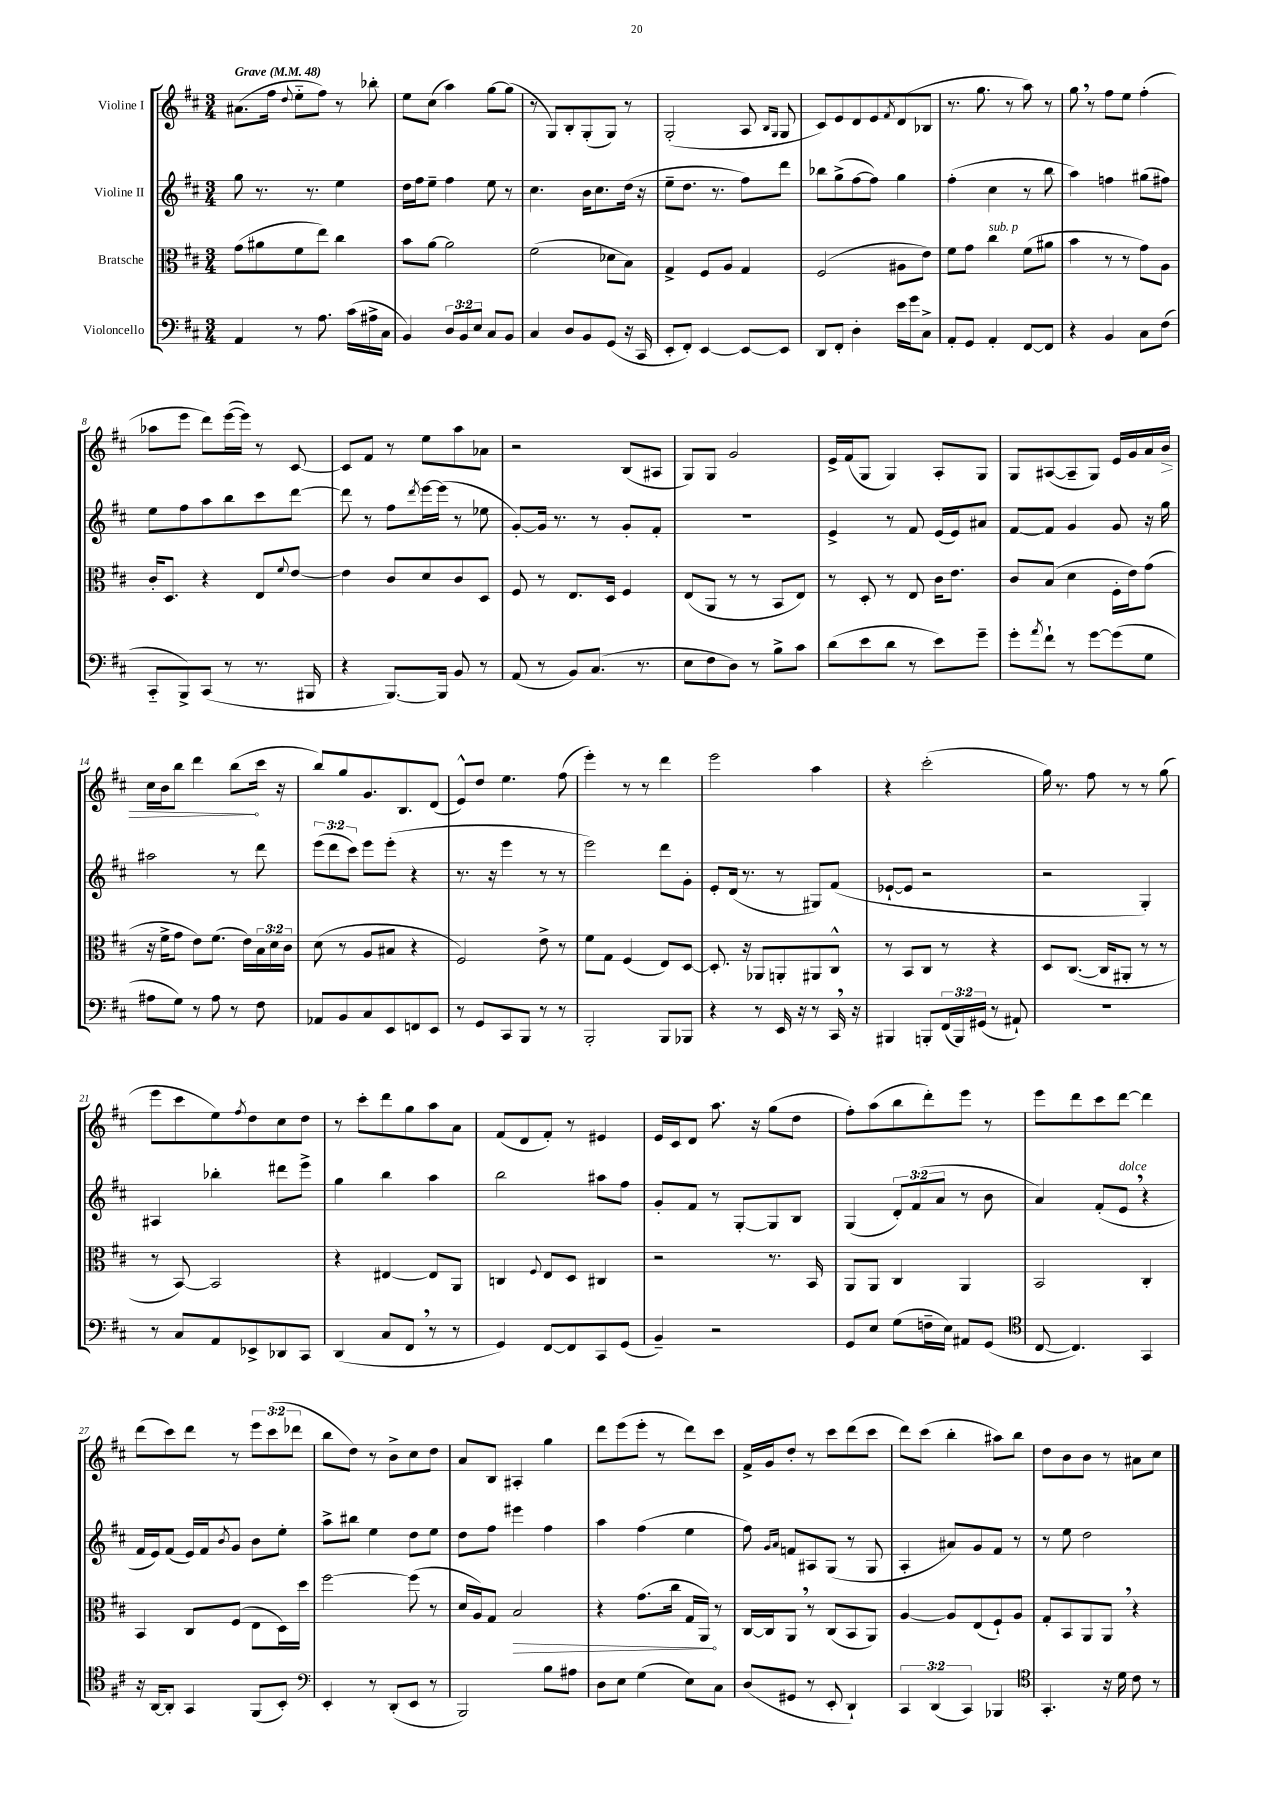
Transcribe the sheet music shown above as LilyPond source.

<<
\new StaffGroup <<
\new Staff = "s0" \with { instrumentName = "Violine I" } {
    \clef treble \key d \major \numericTimeSignature \time 3/4 \override Staff.TupletNumber.text = #tuplet-number::calc-fraction-text \tempo "Grave" 4 = 48
    ais'8.( fis''16 \appoggiatura { d''8 } e''8-_ fis''8) r8 bes''8-. |
    e''8 cis''8( a''4) g''8~ g''8( |
    r8 g8) b8-. g8-.( g8) r8 |
    g2-.( a8 \grace { b16 g16 } g8 |
    cis'8) e'8 d'8 e'8 \acciaccatura { fis'8 } d'8( bes8 |
    r8. g''8. r8 a''8) r8 |
    g''8 \breathe r8 fis''8 e''8 fis''4-.( |
    aes''8 e'''8 d'''8) e'''16~( e'''16) r8 cis'8~ |
    cis'8 fis'8 r8 e''8 a''8 aes'8 |
    r2 b8( ais8 |
    g8) g8 g'2 |
    e'16-> fis'16( g8 g4) a8-. g8 |
    g8 ais8~( ais8-- g8) e'16 g'16 a'16 \once \override Hairpin.circled-tip = ##t b'16\> |
    cis''16 b'16 b''8 d'''4 b''8\!( cis'''16 r16 |
    b''8) g''8 g'8. b8. d'8( |
    e'8-^) d''8 e''4. fis''8( |
    e'''4-.) r8 r8 d'''4 |
    e'''2 a''4 |
    r4 cis'''2-.( |
    g''16) r8. fis''8 r8 r8 g''8( |
    e'''8 cis'''8 e''8) \acciaccatura { fis''8 } d''8 cis''8 d''8 |
    r8 cis'''8-. d'''8 g''8 a''8 a'8 |
    fis'8( d'8 fis'8-.) r8 eis'4 |
    e'16 cis'16 d'8 a''8. r16 g''8( d''8 |
    fis''8-.) a''8( b''8 d'''8-.) e'''8 r8 |
    e'''8 d'''8 cis'''8 d'''8~ d'''4 |
    d'''8( cis'''8) d'''8 r8 \tuplet 3/2 { e'''8 cis'''8( des'''8 } |
    b''8 d''8) r8 b'8-> cis''8 d''8 |
    a'8 b8 ais4-. g''4 |
    d'''8 e'''8( e'''8-. r8 d'''8) cis'''8 |
    fis'16-> g'16 d''8-. r8 cis'''8 d'''8( cis'''8 |
    d'''8) cis'''8( b''4-. ais''8) b''8 |
    d''8 b'8 b'8 r8 ais'8 cis''8 \bar "|." |
}
\new Staff = "s1" \with { instrumentName = "Violine II" } {
    \clef treble \key d \major \numericTimeSignature \time 3/4 \override Staff.TupletNumber.text = #tuplet-number::calc-fraction-text
    g''8 r8. r8. e''4 |
    d''16 fis''16 e''8-- fis''4 e''8 r8 |
    cis''4. b'16 cis''8. d''16( r16 |
    e''8-- d''8. r8. fis''8) d'''8 |
    bes''8 g''8->( fis''8~ fis''8) g''4 |
    fis''4-.( cis''4 r8 b''8 |
    a''4) f''4 gis''8( fis''8) |
    e''8 fis''8 a''8 b''8 cis'''8 d'''8~ |
    d'''8 r8 fis''8 \acciaccatura { d'''8 } e'''16~ e'''16( r8 ees''8 |
    g'8~-.) g'16 r8. r8 g'8-. fis'8-. |
    R2. |
    e'4-> r8 fis'8 e'16( e'16) ais'8 |
    fis'8~ fis'8 g'4 g'8 r16 g''16 |
    ais''2 r8 d'''8 |
    \tuplet 3/2 { e'''8( d'''8 cis'''8) } e'''8 e'''8-.( r4 |
    r8. r16 e'''4 r8 r8 |
    e'''2) d'''8 g'8-. |
    e'8-. d'16( r8. r8 gis8) fis'8( |
    ees'8~-! ees'8 r2 |
    r2 g4-.) |
    ais4 bes''4-. dis'''8 e'''8-> |
    g''4 b''4 a''4 |
    b''2 ais''8 fis''8 |
    g'8-. fis'8 r8 g8~-. g8 b8 |
    g4( \tuplet 3/2 { d'8-.) fis'8( a'8 } r8 b'8 |
    a'4) fis'8-.( e'8^\markup { \italic "dolce" } \breathe r4 |
    fis'16 e'16) fis'8( e'16) fis'16 \acciaccatura { b'8 } g'8 b'8 e''8-. |
    a''8-> bis''8 e''4 d''8 e''8 |
    d''8 fis''8 eis'''4 fis''4 |
    a''4 fis''4( e''4 |
    fis''8) \grace { g'16 a'16 } f'8 ais8 g8( r8 g8 |
    a4-. ais'8) g'8 fis'8 r8 |
    r8 e''8 d''2 \bar "|." |
}
\new Staff = "s2" \with { instrumentName = "Bratsche" } {
    \clef alto \key d \major \numericTimeSignature \time 3/4 \override Staff.TupletNumber.text = #tuplet-number::calc-fraction-text
    g'8( ais'8 fis'8 e''8) cis''4 |
    b'8 a'8~ a'2 |
    fis'2( des'8 b8) |
    g4-> fis8 a8 g4 |
    fis2( ais8 e'8) |
    fis'8 g'8 cis''4^\markup { \italic "sub. p" } fis'8( ais'8 |
    b'4 r8 r8 g'8) a8 |
    cis'16-. d8. r4 e8 \appoggiatura { fis'8 } e'8~ |
    e'4 cis'8 d'8 cis'8 d8 |
    fis8 r8 e8. d16 fis4 |
    e8( a,8 r8 r8 b,8 e8) |
    r8 d8-. r8 e8 cis'16 e'8. |
    cis'8 b8( d'4 fis16-. e'16) g'8( |
    r16 fis'16-> g'8 e'8) fis'8.( e'16) \tuplet 3/2 { b16 d'16 cis'16 } |
    d'8( r8 a8 bis8 r4 |
    fis2) e'8-> r8 |
    fis'8 g8 fis4( e8) d8~ |
    d8.-. r16 aes,8 a,8-. ais,8 cis8-^ |
    r8 b,8 cis8 r8 r4 |
    d8 cis8.~( cis16 ais,8-. r8 r8 |
    r8 b,8~) b,2 |
    r4 eis4~ eis8 a,8 |
    c4 \appoggiatura { fis8 } e8 d8 cis4 |
    r2 r8. b,16 |
    a,8 a,8 cis4 a,4 |
    b,2 cis4-. |
    b,4 cis8 fis8( e8 d16) d''16 |
    fis''2~ fis''8( r8 |
    d'16 a16) g8 \once \override Hairpin.circled-tip = ##t b2\> |
    r4 g'8.( cis''16 g16 a,16\!) r8 |
    cis16~ cis16 a,8 \breathe r8 cis8( b,8 a,8) |
    a4~ a8 e8( fis8-!) a8 |
    g8-. b,8 a,8 a,8 \breathe r4 \bar "|." |
}
\new Staff = "s3" \with { instrumentName = "Violoncello" } {
    \clef bass \key d \major \numericTimeSignature \time 3/4 \override Staff.TupletNumber.text = #tuplet-number::calc-fraction-text
    a,4 r8 a8. cis'16( ais16-> cis16 |
    b,4) \tuplet 3/2 { d8 b,8 e8 } cis8 b,8 |
    cis4 d8 b,8 g,8( r16 cis,16 |
    e,8-. fis,8-.) e,4~ e,8~ e,8 |
    d,8 fis,8-. d4-. e'16 g'16 cis8-> |
    a,8-. g,8 a,4-. fis,8~ fis,8 |
    r4 b,4 cis8 fis8( |
    cis,8-_ b,,8->) cis,8( r8 r8. bis,,16 |
    r4 b,,8.~) b,,16 b,8 r8 |
    a,8( r8 b,8) cis8.( r8. |
    e8 fis8 d8) r8 b8-> cis'8 |
    d'8( e'8 d'8 r8 e'8) g'8-- |
    g'8-. \acciaccatura { a'8 } fis'8-! r8 g'8~ g'8( g8 |
    ais8 g8) r8 ais8 r8 fis8 |
    aes,8 b,8 cis8 e,8 f,8 e,8 |
    r8 g,8 cis,8 b,,8 r8 r8 |
    b,,2-. b,,8 bes,,8 |
    r4 r8 e,16 r16 r8 cis,16 \breathe r16 |
    bis,,4 b,,8-. \tuplet 3/2 { fis,16( b,,16) gis,16( } r8 ais,8-!) |
    R2. |
    r8 cis8 a,8 ees,8-> des,8 cis,8 |
    d,4( cis8 fis,8 \breathe r8 r8 |
    g,4) fis,8~ fis,8 cis,8 g,8( |
    b,4--) r2 |
    g,8 e8 g8( f16-- e16) ais,8 g,8( |
    \clef tenor cis8~ cis4.) g,4 |
    r16 a,16~ a,8-. g,4 fis,8( b,8-.) |
    \clef bass e,4-. r8 d,8-.( e,8 r8 |
    b,,2) b8 ais8 |
    d8 e8 g4( e8) cis8 |
    d8( gis,8 r8 e,8-. d,4-!) |
    \tuplet 3/2 { cis,4 d,4( cis,4) } bes,,4 |
    \clef tenor g,4.-. r16 d'16 cis'8 r8 \bar "|." |
}
>>
>>
